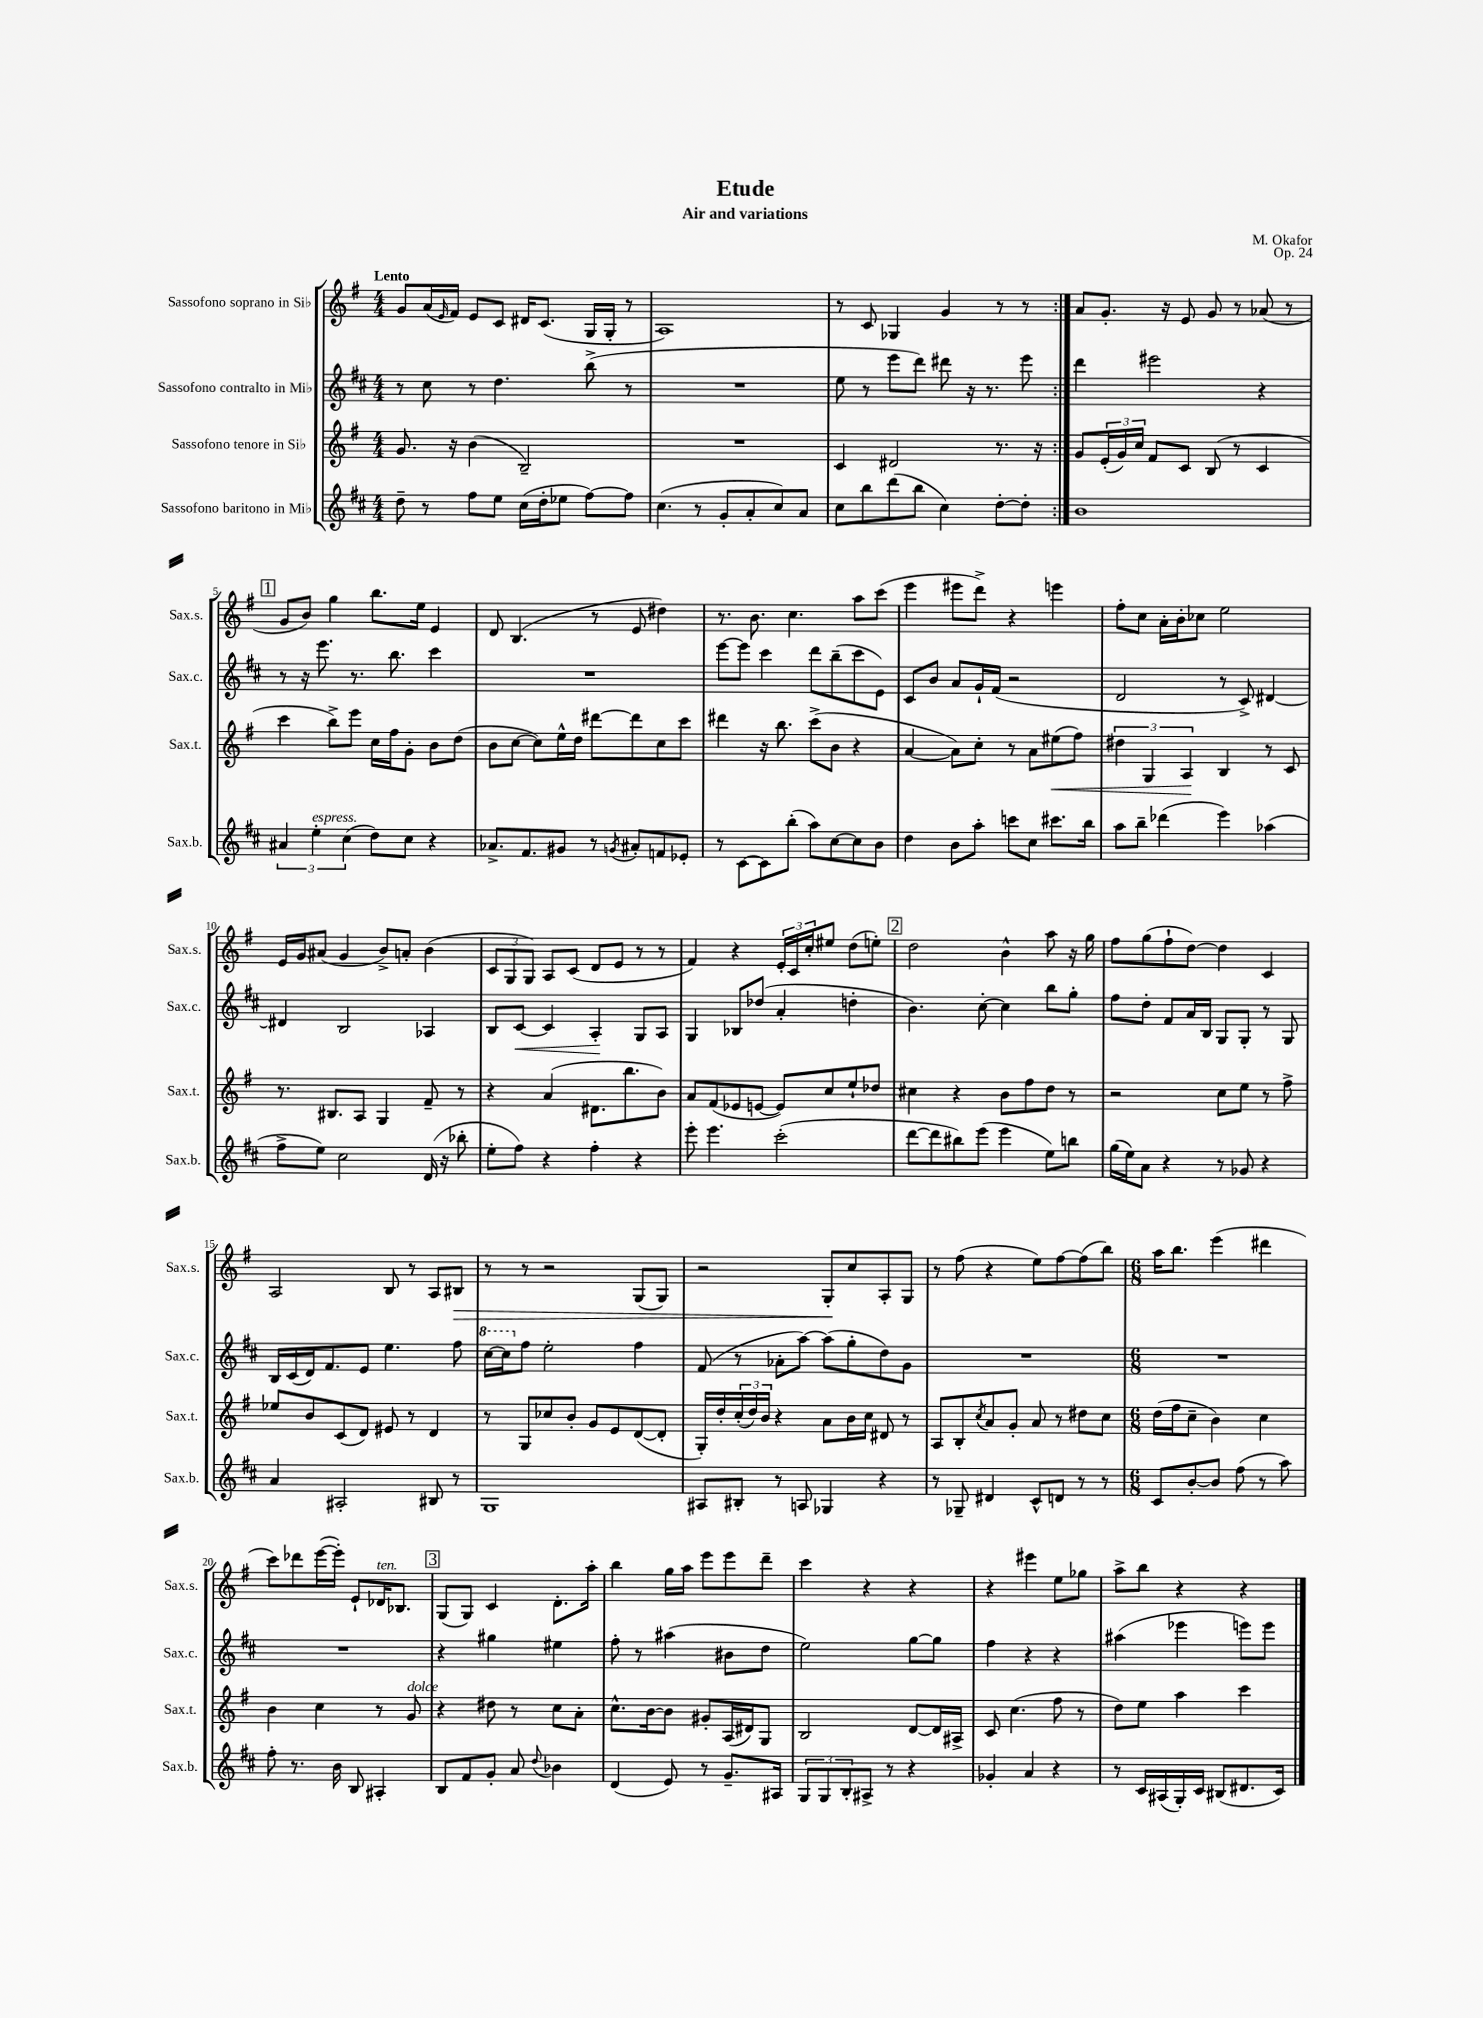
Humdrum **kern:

**kern	**kern	**kern	**kern
*staff4	*staff3	*staff2	*staff1
*clefG2	*clefG2	*clefG2	*clefG2
*k[f#c#]	*k[f#]	*k[f#c#]	*k[f#]
*M4/4	*M4/4	*M4/4	*M4/4
8dd~	8.g	8r	8g
8r	.	8cc#	(16a
.	.	.	16qqe
.	16r	.	16f#)
8ff#	(4b	8r	8e
8ee	.	4.dd	8c
(16cc#	2B~)	.	16d#
16dd'	.	.	(8.c
8ee-	.	.	.
[8ff#)	.	(8bb^	16G
.	.	.	16G'
8ff#]	.	8r	8r
=	=	=	=
(4.cc#	1r	1r	1A)
8r	.	.	.
8g'	.	.	.
8a'	.	.	.
8cc#)	.	.	.
8a	.	.	.
=	=	=	=
8cc#	4c	8ee	8r
8bb	.	8r	8c
(8ddd	2d#	8eee	4G-
8bb	.	8ddd)	.
4cc#)	.	8ddd#	4g
.	.	16r	.
.	.	8.r	.
[8dd'	8.r	.	8r
8dd']	.	8eee	8r
.	16r	.	.
=:|!	=:|!	=:|!	=:|!
1b	8g	4ddd	8a
.	(24e'	.	8.g'
.	24g)	.	.
.	24cc	.	.
.	8f#	2eee#	.
.	.	.	16r
.	8c	.	8e
.	(8B	.	8g
.	8r	.	8r
.	4c	4r	(8a-
.	.	.	8r
=	=	=	=
6a#	4ccc	8r	8g
.	.	16r	8b)
6ee'	.	.	.
.	.	8.eee	.
.	8bb^)	.	4gg
(6cc#	.	.	.
.	8eee	8.r	.
8dd)	16cc	.	8.bb
.	16ff#	8.bb	.
8cc#	8g'	.	.
.	.	.	16ee
4r	8b	4ccc#	4e
.	(8dd	.	.
=	=	=	=
8.a-^	8b	1r	8d
.	[8cc	.	(4.B
8.f#	.	.	.
.	8cc])	.	.
8g#	16ee^^	.	.
.	16dd	.	.
8r	[8ddd#	.	8r
8qg	.	.	.
8a#'	8ddd#]	.	8e
8f	8cc	.	4dd#)
8e-'	8ccc	.	.
=	=	=	=
8r	4ddd#	[8eee	8.r
[8c#	.	8eee]	.
.	.	.	8.b
8c#]	16r	4ccc#	.
.	8.bb	.	.
(8bb'	.	.	4.cc
8aa)	(8ccc^	8ddd	.
[8cc#	8b	(8bb~	.
8cc#]	4r	8ccc#	8aa
8b	.	8e)	(8ccc
=	=	=	=
4dd	[4a	8c#	4eee
.	.	8b	.
8b	8a])	8a	8eee#
8aa'	8cc'	16g`	8ddd^)
.	.	(16f#	.
8ccc	8r	2r	4r
8cc#	8a	.	.
8.ccc#	(8ee#	.	4eee
.	8ff#)	.	.
16bb	.	.	.
=	=	=	=
8aa	6dd#	2d	8ff#'
8bb~	.	.	8cc
.	6G	.	.
(4ddd-	.	.	16a'
.	.	.	16b'
.	6A	.	.
.	.	.	8cc-
4eee)	4B	8r	2ee
.	.	8c#^)	.
(4aa-	8r	[4d#	.
.	8c	.	.
=	=	=	=
8ff#^	8.r	4d#]	16e
.	.	.	16g
8ee)	.	.	(8a#
.	8.B#	.	.
2cc#	.	2B	4g
.	8A	.	.
.	4G	.	8b^)
.	.	.	8a'
(16d	8f#~	4A-	(4b
16r	.	.	.
8bb-'	8r	.	.
=	=	=	=
8ee'	4r	8B	12c
.	.	.	12G
8ff#)	.	[8c#	.
.	.	.	12G)
4r	(4a	4c#]	8A
.	.	.	(8c
4ff#'	8.d#	4A'	8d
.	.	.	8e
.	8.bb	.	.
4r	.	8G	8r
.	8b)	8A	8r
=	=	=	=
8eee'	8a	4G	4f#)
4.eee	(8f#	.	.
.	8e-	8B-	4r
.	[8e	(8dd-	.
(2ccc#'	8e])	4a'	24e'
.	.	.	24c
.	.	.	24cc'
.	8cc	.	8ee#
.	8ee`	4dd'	(8dd
.	8dd-	.	8ee')
=	=	=	=
[8ddd	4cc#	4.b)	2dd
8ddd]	.	.	.
8bb#)	4r	.	.
(8eee	.	[8cc#'	.
4eee	8b	4cc#]	4b^^
.	8ff#	.	.
8ee)	8dd	8bb	8aa
8bb	8r	8gg'	16r
.	.	.	16gg
=	=	=	=
(16gg	2r	8ff#	8ff#
16ee)	.	.	.
8a	.	8dd'	(8gg
4r	.	8f#	8ff#`
.	.	16a	[8dd)
.	.	16B	.
8r	8cc	8G	4dd]
8g-	8ee	8G'	.
4r	8r	8r	4c
.	8ff#^	8G	.
=	=	=	=
4a	8ee-	16B	2A
.	.	(16c#	.
.	8b	16d)	.
.	.	8.f#	.
2A#'	(8c	.	.
.	8d)	8e	.
.	8e#	4.ee	8B
.	8r	.	8r
8B#	4d	.	8A
8r	.	8ff#	8B#
=	=	=	=
1G	8r	[16ccc#	8r
.	.	16ccc#]	.
.	8G	8ff#	8r
.	8cc-	2ee'	2r
.	8b'	.	.
.	8g	.	.
.	8e	.	.
.	([8d	4ff#	(8G
.	8d']	.	8G)
=	=	=	=
8A#	16G')	(8f#	2r
.	16dd'	.	.
8B#'	(24cc'	8r	.
.	24dd)	.	.
.	24b	.	.
8r	4r	8a-'	.
8A	.	[8aa)	.
4G-	8a	(8aa]	8G'
.	16b	8gg'	8cc
.	16cc	.	.
4r	8d#	8dd)	8A'
.	8r	8g	8G
=	=	=	=
8r	8A	1r	8r
8G-~	8B'	.	(8ff#
.	8qcc	.	.
4d#	8a	.	4r
.	8g'	.	.
8c#^^	8a	.	8ee)
8d	8r	.	[8ff#
8r	8dd#	.	(8ff#]
8r	8cc	.	8bb)
=	=	=	=
*M6/8	*M6/8	*M6/8	*M6/8
8c#	(16dd	2.r	16aa
.	16ff#	.	8.bb
[8b'	8cc~	.	.
8b]	4b)	.	(4eee
(8ff#	.	.	.
8r	4cc	.	4ddd#
8aa)	.	.	.
=	=	=	=
8ff#'	4b	2.r	8ccc)
8.r	.	.	8ddd-
.	4cc	.	([16eee
16b	.	.	16eee'])
8B	.	.	8e`
4A#'	8r	.	16d-
.	.	.	8.B-
.	8g	.	.
=	=	=	=
8B	4r	4r	(8G
8f#	.	.	8G)
8g'	8dd#	4gg#	4c
8a	8r	.	.
8qqdd	.	.	.
4b-	8cc	4ee#	8.d'
.	8a'	.	.
.	.	.	16aa'
=	=	=	=
(4d	8.cc^^	8ff#'	4bb
.	.	8r	.
.	[16b	.	.
8e)	8b]	(4aa#	16gg
.	.	.	16aa
8r	8g#'	.	8eee
8.g~	(16A	8b#	8eee
.	16d#)	.	.
.	8G	8dd	8ddd~
16A#	.	.	.
=	=	=	=
12G	2B	2ee)	4ccc
12G	.	.	.
12B'	.	.	.
8A#^	.	.	4r
8r	.	.	.
4r	[8d	[8gg	4r
.	16d]	8gg]	.
.	16A#^	.	.
=	=	=	=
4g-'	8c	4ff#	4r
.	(4.cc	.	.
4a	.	4r	4eee#
4r	8ff#	4r	8ee
.	8r	.	8gg-
=	=	=	=
8r	8dd)	(4aa#	8aa^
16c#	8ee	.	8bb
(16A#	.	.	.
16G')	4aa	4eee-	4r
16c#	.	.	.
(8B#	.	.	.
8.d#	4ccc	8eee)	4r
.	.	8eee	.
16c#)	.	.	.
==	==	==	==
*-	*-	*-	*-
